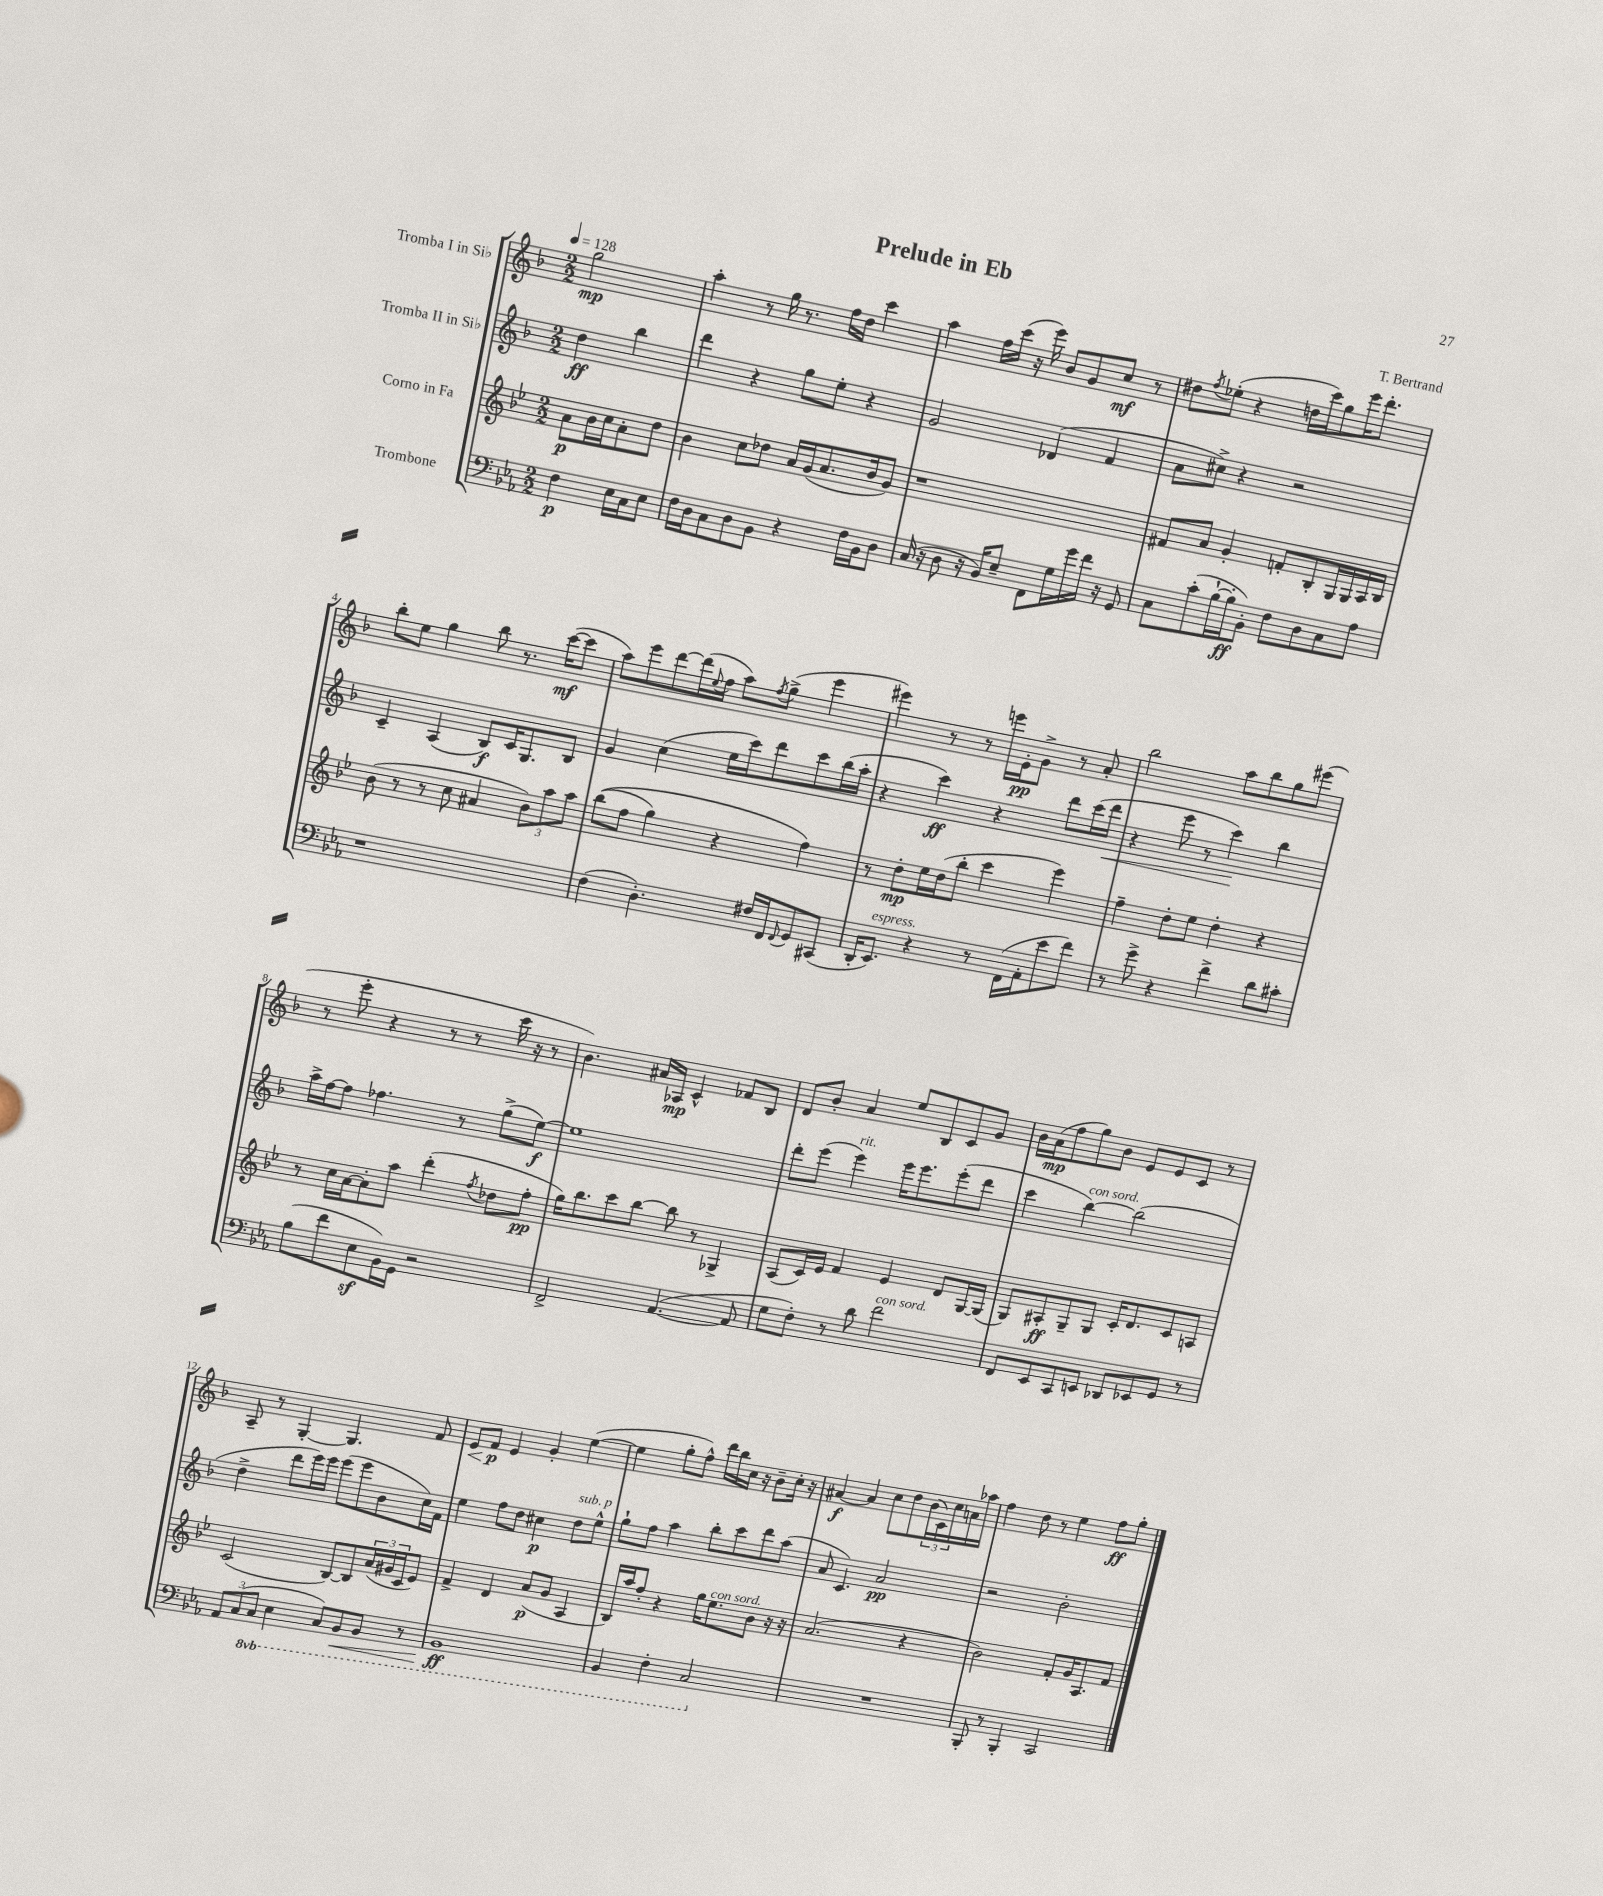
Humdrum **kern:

**kern	**kern	**kern	**kern
*staff4	*staff3	*staff2	*staff1
*clefF4	*clefG2	*clefG2	*clefG2
*k[b-e-a-]	*k[b-e-]	*k[b-]	*k[b-]
*M2/2	*M2/2	*M2/2	*M2/2
*MM128	*MM128	*MM128	*MM128
4F	8a	4dd	2gg
.	16b-	.	.
.	16cc	.	.
16E-	8a'	4bb-	.
16C	.	.	.
8E-	8dd	.	.
=	=	=	=
16F	4b-	4ddd	4aa'
16D	.	.	.
8C	.	.	.
8D	8cc	4r	8r
8BB-	8dd-	.	16gg
.	.	.	8.r
4r	16a	8gg	.
.	(16g	.	.
.	8.a	8ee'	16ff
.	.	.	16dd
16F	.	4r	4ccc
16BB-	16b-	.	.
8D	8g)	.	.
=	=	=	=
(16C	1r	2g	4aa
16r	.	.	.
8D	.	.	.
16r	.	.	16ff
16BB-)	.	.	(16ccc
8E-~	.	.	16r
.	.	.	16eee)
8FF	.	(4d-	8b-
16G	.	.	8g
16g	.	.	.
16f	.	4f	8cc
16r	.	.	.
8GG	.	.	8r
=	=	=	=
8C	8f#	8a	8dd#
.	.	.	8qff
(8c'	8a	8cc#^)	(8ee-'
[16B-`	4g'	4r	4r
16B-']	.	.	.
8BB-')	.	.	.
8F	8f'	2r	16dd
.	.	.	16ccc)
8D	8B-'	.	8gg
8C	16G	.	16eee
.	16G	.	8.ddd'
8A-	16A	.	.
.	16B-	.	.
=	=	=	=
1r	(8b-	4c~	8bb-'
.	8r	.	8ee
.	8r	(4A	4gg
.	8cc	.	.
.	4a#	8B-)	8bb-
.	.	16c	8.r
.	.	8.G	.
.	12b-)	.	.
.	.	.	([16ccc
.	12aa	.	.
.	.	8B-	8ccc]
.	12aa	.	.
=	=	=	=
(4F	&((8bb-	4g	8aa)
.	8ff	.	8eee
4.D')	4gg)	(4cc	[8ddd
.	.	.	(16ddd]
.	.	.	8qqee
.	.	.	16ff
.	4r	16ee	8aa)
.	.	16ccc)	.
.	.	.	8qff
16F#	.	8ddd	(8gg^
16FF	.	.	.
8qqFF	.	.	.
8GG	4ff&)	8ccc	4eee
(8CC#	.	(16bb-	.
.	.	16aa'	.
=	=	=	=
16DD'	8r	4r	4eee#)
8.EE-)	.	.	.
.	8dd'	.	.
4r	16ee-	4ccc)	8r
.	(16dd	.	.
.	8bb-'	.	8r
8r	4ccc	4r	16eee
.	.	.	16e'
(16FF	.	.	8g^
16AA-'	.	.	.
8e-	4eee-)	8ddd	8r
8f)	.	(16ccc	8a'
.	.	16ddd	.
=	=	=	=
8r	4ff~	4r	2bb-
8g^	.	.	.
4r	8dd'	8eee	.
.	8ee-	8r	.
4f^	4dd'	4ccc)	8aa
.	.	.	8bb-
8d	4r	4bb-	8gg
8c#'	.	.	(8eee#
=	=	=	=
(8B-	8r	16aa^	8r
.	.	[16ff	.
8f	16cc	8ff]	8eee'
.	[16a	.	.
8E-	8a']	4.ff-	4r
16BB-)	8aa	.	.
16GG	.	.	.
2r	(4ddd'	.	8r
.	.	8r	8r
.	8qff	.	.
.	8dd-	(8gg^	16ccc
.	.	.	16r
.	8ff'	[8ee)	8r
=	=	=	=
2FF^	16gg)	1ee]	4.b-)
.	8.bb-	.	.
.	8ccc	.	.
.	[8bb-	.	16a#
.	.	.	16A-
([4.AA-	8bb-]	.	4c^^
.	8r	.	.
.	4G-^	.	8f-
8AA-]	.	.	8B-
=	=	=	=
8G	(8A	8ddd'	8d
8F')	16c)	(8eee	8b-'
.	16e-	.	.
8r	4f	4eee)	4a
8d	.	.	.
2f	4e-	16eee	8ee
.	.	8.eee	.
.	.	.	8B-
.	8d	(8eee'	8c
.	[16G	8ddd	8g
.	(16G]	.	.
=	=	=	=
8FF	8G)	4ccc	16b-
.	.	.	(16a
8EE-	8A#'	.	8ff
8CC	8G~	[4bb-)	8gg)
8EE	8G	.	8b-
8DD-	16c'	(2bb-]	8e
.	8.d	.	.
8EE-	.	.	8e
8GG	8c	.	8c
8r	8A	.	8r
=	=	=	=
12AA-	(2c	4dd^	8A~
(12C	.	.	.
.	.	.	8r
12CC	.	.	.
4EE-	.	8ddd	[4G'
.	.	16eee)	.
.	.	16eee	.
8CC)	[8B-)	(8eee	4.G]
8BBB-	8B-]	8eee	.
8BBB-	(24a	8b-	.
.	24g#	.	.
.	24c	.	.
8r	8e-)	16cc)	8f
.	.	16f	.
=	=	=	=
1BBB-	4f^	4ee	8e
.	.	.	8f
.	4d	8ff	4e
.	.	8dd	.
.	(8a	4cc#	4g'
.	8g	.	.
.	4A	8dd	([4ee
.	.	8ee^^	.
=	=	=	=
4BBB-	16B-)	8gg`	4ee]
.	16aa	.	.
.	8ff'	8ff	.
4FF'	4r	4aa	8gg'
.	.	.	8ff^^)
2CC	16gg	8bb-'	16ddd
.	8.ee-	.	16bb-
.	.	8ccc	16cc
.	.	.	16r
.	8b-	8ddd	8b-~
.	16r	(8aa	16cc'
.	16r	.	16r
=	=	=	=
1r	(2.a	8a	[4a#
.	.	4.c)	.
.	.	.	4a#]
.	.	2a	8cc
.	.	.	8dd
.	4r	.	(24b-
.	.	.	24c)
.	.	.	24cc
.	.	.	16a
.	.	.	16aa-
=	=	=	=
8BBB-'	2b-)	2r	4ff
8r	.	.	.
4BBB-'	.	.	8dd
.	.	.	8r
2CC	8f'	2b-'	4ee
.	16g	.	.
.	8.A	.	.
.	.	.	8ff
.	8f	.	8gg'
==	==	==	==
*-	*-	*-	*-
